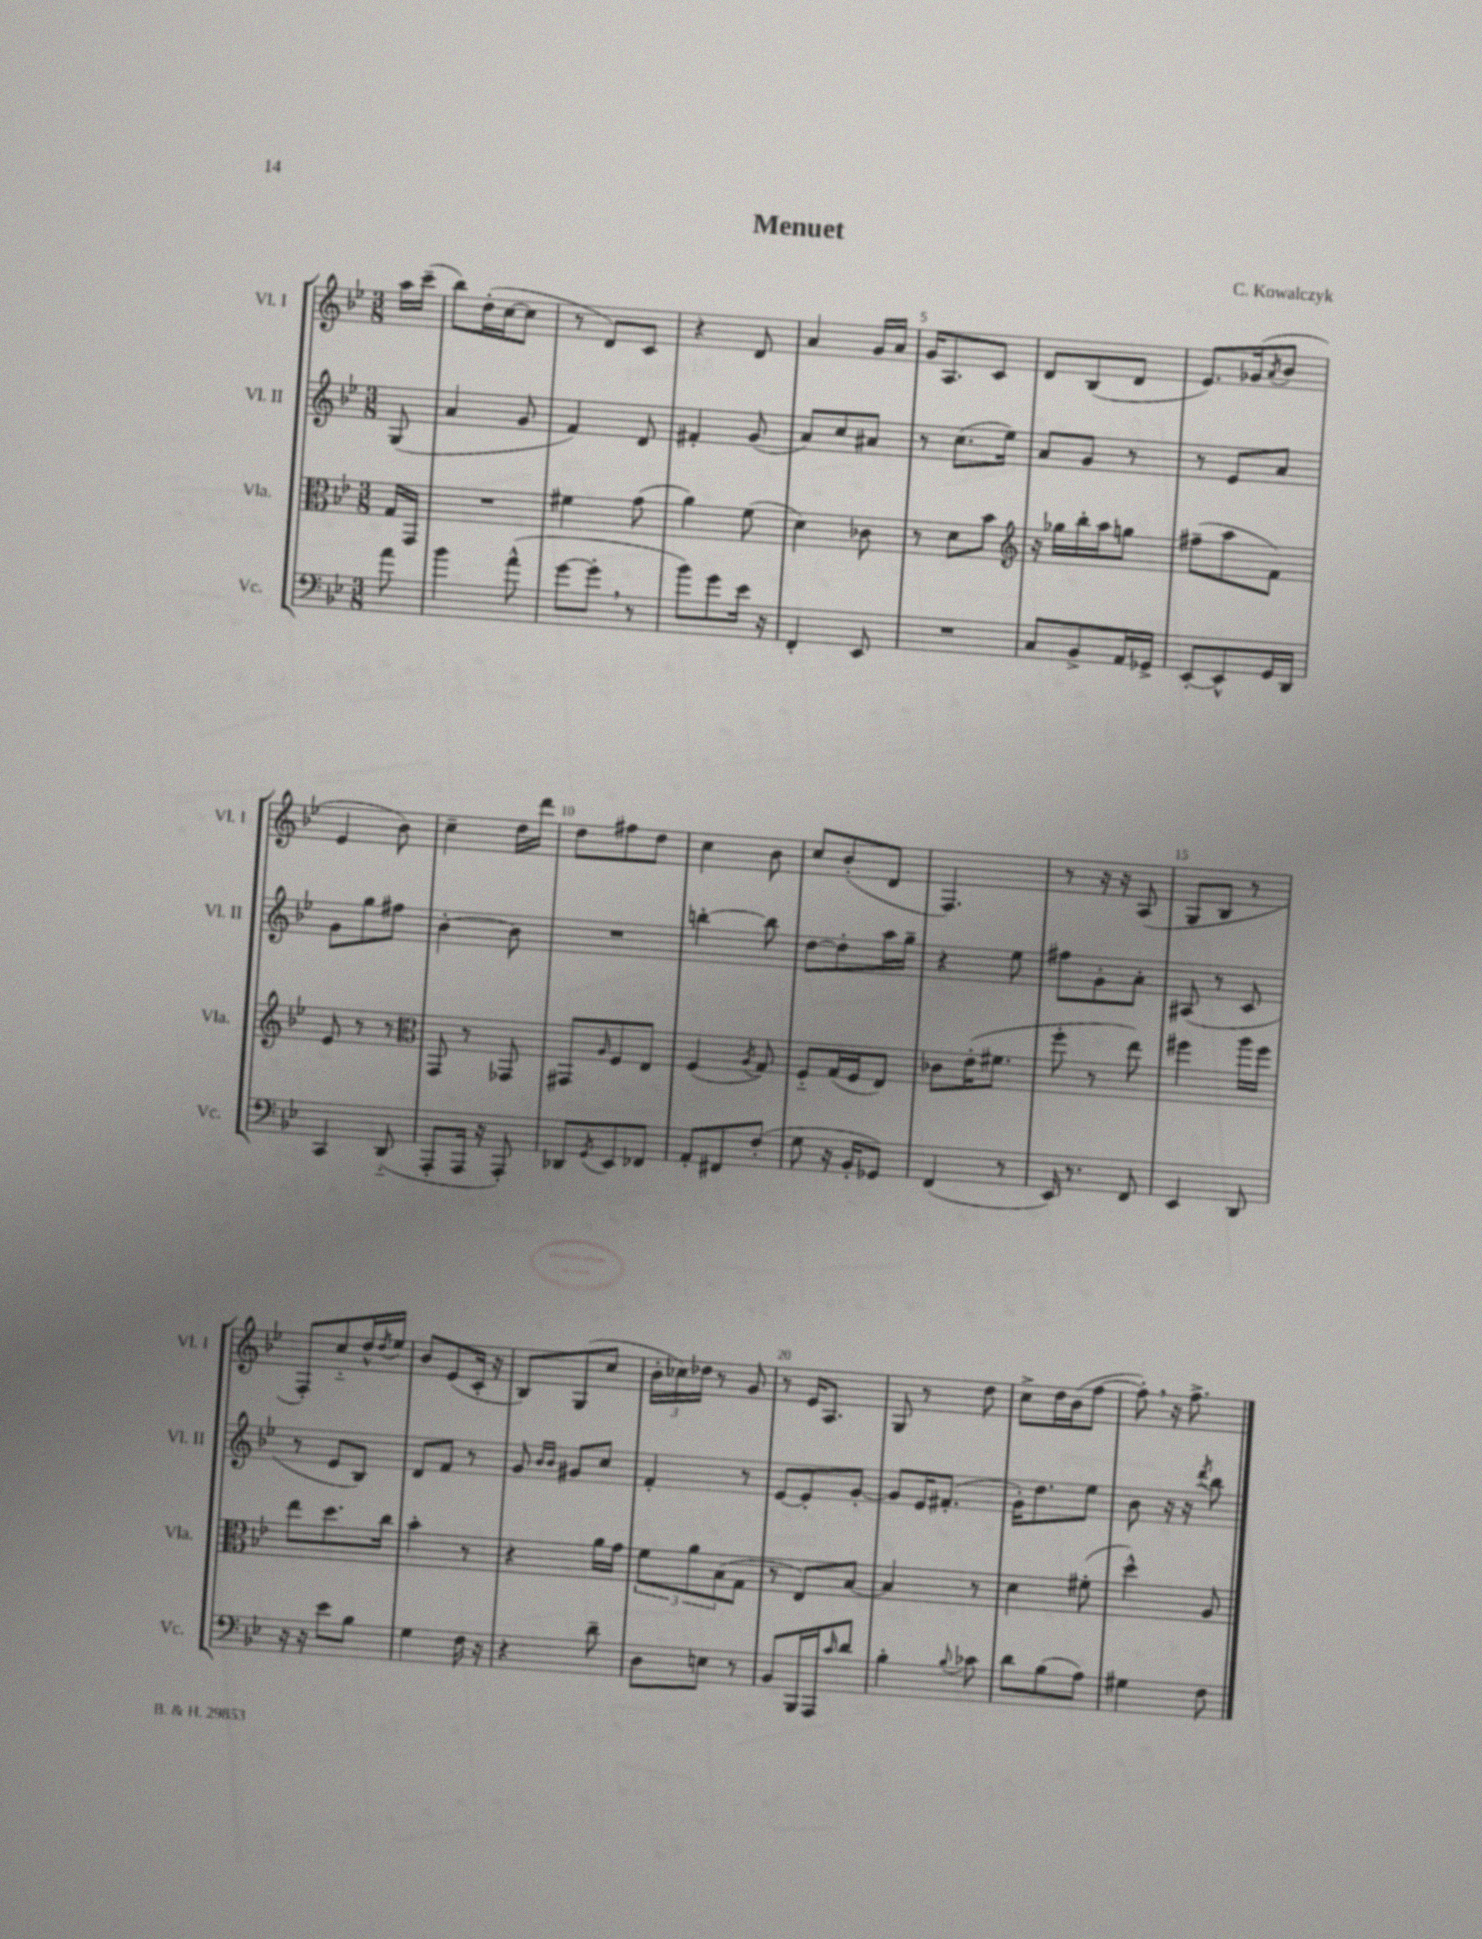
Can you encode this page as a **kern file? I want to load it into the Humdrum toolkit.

**kern	**kern	**kern	**kern
*part4	*part3	*part2	*part1
*staff4	*staff3	*staff2	*staff1
*I"Vc.	*I"Vla.	*I"Vl. II	*I"Vl. I
*I'Vc.	*I'Vla.	*I'Vl. II	*I'Vl. I
*clefF4	*clefC3	*clefG2	*clefG2
*k[b-e-]	*k[b-e-]	*k[b-e-]	*k[b-e-]
*M3/8	*M3/8	*M3/8	*M3/8
=	=	=	=
8a\	16G/LL	(8G/	16aa\LL
.	16GG/JJ	.	(16ccc~\JJ
=1	=1	=1	=1
4b-\	4.r	4a/	8bb-\L)
.	.	.	(16dd'\L
.	.	.	[16cc\J
(8a^^\	.	8g/	8cc\J]
=2	=2	=2	=2
[8g\L	4f#X\	4f/)	8r
8g',\J]	.	.	8d/L)
8r	(8g\	8d/	8c/J
=3	=3	=3	=3
8b-\L)	4a\)	4f#X'/	4r
8g\	.	.	.
16e-\Jk	(8f\	(8g/	8d/
16r	.	.	.
=4	=4	=4	=4
4FF'/	4d\)	8a/L)	4a/
.	.	8cc/	.
8EE-/	8c-X\	8a#X/J	16g/LL
.	.	.	16a/JJ
=5	=5	=5	=5
4.r	8r	8r	16g/KL
.	.	.	8.A/
.	8d\L	(8.cc\L	.
.	8b-\J	.	8c/J
.	.	16ee-\Jk)	.
=6	=6	=6	=6
*	*clefG2	*	*
8C/L	16r	8a/L	8d/L
.	16gg-X\LL	.	.
8BB-^/	16bb-'\	8g/J	(8B-/
.	16aa\J	.	.
16AA/L	8ggn\J	8r	8d/J
16GG-X^/JJ	.	.	.
=7	=7	=7	=7
[8EE-'/L	(8ff#X~\L	8r	8.e-/L)
8EE-^^/]	8aa\	8e-/L	.
.	.	.	(16g-X/k
.	.	.	8qa/
16GG/L	8f\J)	8a/J	8b-/J
16DD/JJ	.	.	.
!!LO:LB:g=z
=8	=8	=8	=8
4CC/	8e-/	8g\L	4e-/
.	8r	8gg\	.
(8DD/	8r	8ff#X\J	8b-\)
=9	=9	=9	=9
*	*clefC3	*	*
8AAA'/L	8GG/	[4b-'\	4cc~\
16AAA/Jk	8r	.	.
16r	.	.	.
8AAA'/)	8GG-X/	8b-\]	16dd\LL
.	.	.	16ddd\JJ
=10	=10	=10	=10
8DD-X/L	8GG#X/L	4.r	8dd\L
8qGG/	16qqA/	.	.
8EE-/	8F/	.	8ff#X\
8FF-X/J	8E-/J	.	8dd\J
=11	=11	=11	=11
8AA'/L	(4F/	[4bbn'\	4cc\
8FF#X/	.	.	.
.	8qA/	.	.
(8F'/J	8G/)	8bb\]	8b-\
=12	=12	=12	=12
8G\	8F/L	[8dd\L	8cc/L
16r	(16G/L	8dd'\]	(8b-'/
16BB-'/KL	16F/J	.	.
8GG-X/J)	8E-/J)	16aa\L	8d/J
.	.	16gg~\JJ	.
=13	=13	=13	=13
(4FF/	8c-X\L	4r	4.F/)
.	(16e-'\K	.	.
.	8.f#X\J	.	.
8r	.	8ee-\	.
=14	=14	=14	=14
16EE-/)	8ff'\	8ff#X\L	8r
8.r	.	.	.
.	8r	8g'\	16r
.	.	.	16r
8FF/	8ee-\)	8a'\J	(8A/
=15	=15	=15	=15
4EE-/	4ff#X\	(8A#X/	8G/L
.	.	8r	8B-/J
8DD/	16aa\LL	8c/	8r
.	16ff#\JJ	.	.
!!LO:LB:g=z
=16	=16	=16	=16
16r	8ee-\L	8r	8F'/L)
16r	.	.	.
8e-\L	8.dd\	8e-/L	8cc/
8B-\J	.	8B-/J)	16dd^^/L
.	.	.	8qdd/
.	16cc\Jk	.	16ee-/JJ
=17	=17	=17	=17
4G\	4b-'\	8d/L	8b-/L
.	.	8f/J	(8e-/
16F\	8r	8r	16c'/Jk
16r	.	.	16r
=18	=18	=18	=18
4r	4r	8g/	8B-/L)
.	.	16qqb-/LL	.
.	.	16qqb-/JJ	.
.	.	8g#X/L	(8G/
8d~\	16a\LL	8cc/J	8cc/J
.	16g\JJ	.	.
=19	=19	=19	=19
8D\L	12f\L	4f'/	24b-'\LL
.	.	.	24cc-X\)
.	12a\	.	24dd-X\JJ
8En\J	.	.	8r
.	(12B-\	.	.
8r	8G\J	8r	8g/
=20	=20	=20	=20
8BB-/L	8r	[8e-/L	8r
16BBB-/L	8E-/L)	8e-'/]	16e-/KL
16AAA/J	.	.	8.A/J
16qqc/	.	.	.
8d/J	[8B-/J	[8g'/J	.
=21	=21	=21	=21
4B-'\	4B-/]	8g/L]	8G/
.	.	16e-/K	8r
.	.	(8.f#X'/J	.
8qqB-/	.	.	.
8c-X\	8r	.	8dd\
=22	=22	=22	=22
8d\L	4d\	16g'\KL)	8cc^\L
.	.	8.dd\	.
(8B-\	.	.	16dd\L
.	.	.	(16b-\J
8A\J)	(8f#X'\	8ee-\J	[8ff\J
=23	=23	=23	=23
4G#X\	4dd^^\)	8b-\	8ff',\])
.	.	16r	16r
.	.	16r	8.ff^\
.	.	8qddd/	.
8F\	8A/	8bb-\	.
==	==	==	==
*-	*-	*-	*-
